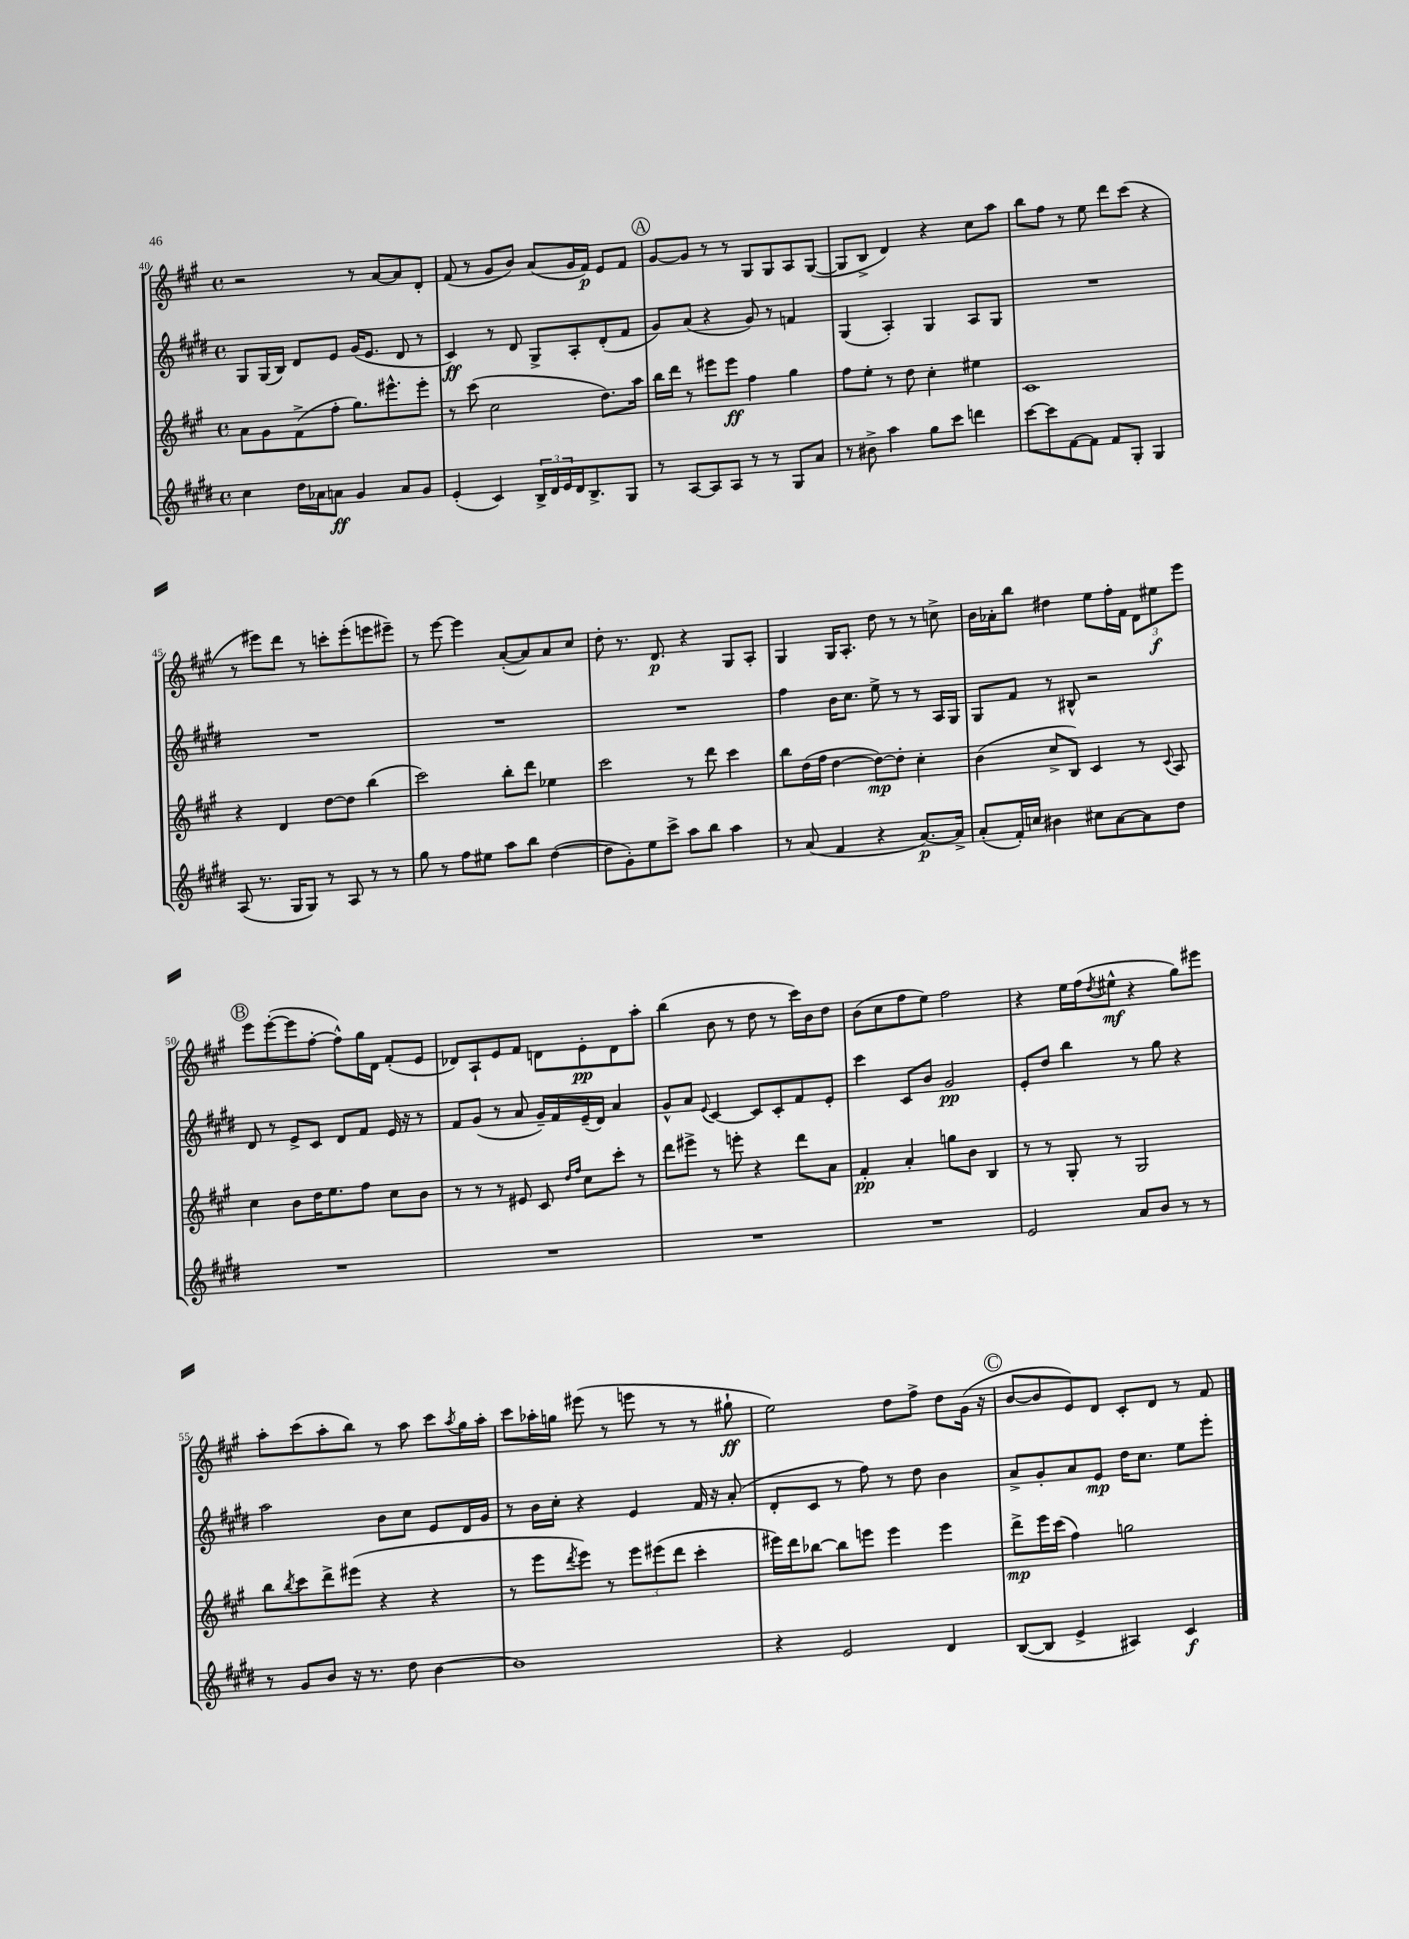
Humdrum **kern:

**kern	**dynam	**kern	**dynam	**kern	**dynam	**kern	**dynam
*part4	*part4	*part3	*part3	*part2	*part2	*part1	*part1
*staff4	*staff4	*staff3	*staff3	*staff2	*staff2	*staff1	*staff1
*clefG2	*	*clefG2	*	*clefG2	*	*clefG2	*
*k[f#c#g#d#]	*	*k[f#c#g#]	*	*k[f#c#g#d#]	*	*k[f#c#g#]	*
*M4/4	*	*M4/4	*	*M4/4	*	*M4/4	*
*met(c)	*	*met(c)	*	*met(c)	*	*met(c)	*
=40	=40	=40	=40	=40	=40	=40	=40
4cc#\	.	8a\L	.	8G#/L	.	2r	.
.	.	8g#\	.	(16G#/L	.	.	.
.	.	.	.	16B/JJ)	.	.	.
16dd#\LL	.	(8f#^\	.	8d#/L	.	.	.
16a-X\J	.	.	.	.	.	.	.
8an\J	ff	8ff#'\J	.	8e/J	.	.	.
4g#/	.	8.gg#\L)	.	(16g#/KL	.	8r	.
.	.	.	.	8.e/J	.	.	.
.	.	.	.	.	.	[8a/L	.
.	.	8.eee#X^^\	.	.	.	.	.
8a/L	.	.	.	8d#/	.	8a/]	.
8g#/J	.	8eee#'\J	.	8r	.	8d'/J	.
=41	=41	=41	=41	=41	=41	=41	=41
(4e'/	.	8r	.	4c#/)	ff	(8f#/	.
.	.	(8ccc#\	.	.	.	8r	.
4c#/)	.	2cc#\	.	8r	.	8g#/L	.
.	.	.	.	8d#/	.	8b/J)	.
24B^/LL	.	.	.	8G#^/L	.	(8a/L	.
24d#/	.	.	.	.	.	.	.
24e/	.	.	.	.	.	.	.
16d#/J	.	.	.	8A'/	.	16g#/L	.
8.B^/	.	.	.	.	.	16f#/JJ)	p
.	.	8.dd\L)	.	(8d#'/	.	8e/L	.
8G#/J	.	.	.	8f#/J	.	8f#/J	.
.	.	16aa\Jk	.	.	.	.	.
!!LO:REH:place=s1:t=A
=42	=42	=42	=42	=42	=42	=42	=42
8r	.	16bb\LL	.	8g#/L)	.	[8g#/L	.
.	.	16ddd\JJ	.	.	.	.	.
[8A/L	.	8r	.	(8a/J	.	8g#/J]	.
8A/]	.	8eee#X\L	.	4r	.	8r	.
8A/J	.	8eee#\J	ff	.	.	8r	.
8r	.	4ff#\	.	8g#/)	.	8G#/L	.
8r	.	.	.	8r	.	8G#/	.
8G#/L	.	4gg#\	.	4fn/	.	8A/	.
8a/J	.	.	.	.	.	([8G#/J	.
=43	=43	=43	=43	=43	=43	=43	=43
8r	.	8ff#\L	.	(4G#/	.	8G#/L]	.
8b#X^\	.	8ee'\J	.	.	.	8B^/J	.
4aa\	.	8r	.	4A'/)	.	4d/)	.
.	.	8dd\	.	.	.	.	.
8gg#\L	.	4cc#'\	.	4G#/	.	4r	.
8ccc#\J	.	.	.	.	.	.	.
4dddn\	.	4ee#X\	.	8A/L	.	8cc#\L	.
.	.	.	.	8G#/J	.	8aa\J	.
=44	=44	=44	=44	=44	=44	=44	=44
[8ccc#\L	.	1c#	.	1r	.	8bb\L	.
8ccc#\]	.	.	.	.	.	8ff#\J	.
[8f#\	.	.	.	.	.	8r	.
8f#\J]	.	.	.	.	.	8ee\	.
8f#/L	.	.	.	.	.	8ddd\L	.
8G#'/J	.	.	.	.	.	(8ccc#\J	.
4G#/	.	.	.	.	.	4r	.
!!LO:LB:g=z
=45	=45	=45	=45	=45	=45	=45	=45
(8A/	.	4r	.	1r	.	8r	.
8.r	.	.	.	.	.	8eee#X\L)	.
.	.	4d/	.	.	.	8ddd\J	.
16G#/KL	.	.	.	.	.	.	.
8G#/J)	.	.	.	.	.	8r	.
8r	.	[8dd\L	.	.	.	8cccn'\L	.
8A/	.	8dd\J]	.	.	.	(8eee#'\	.
8r	.	(4bb\	.	.	.	8eeen\	.
8r	.	.	.	.	.	8eee#X~\J)	.
=46	=46	=46	=46	=46	=46	=46	=46
8gg#\	.	2ccc#\)	.	1r	.	8r	.
8r	.	.	.	.	.	[8eee\	.
8ff#\L	.	.	.	.	.	4eee\]	.
8ee#X\J	.	.	.	.	.	.	.
8aa\L	.	8bb'\L	.	.	.	([8a'/L	.
8bb\J	.	8ddd\J	.	.	.	8a/])	.
([4dd#\	.	4ee-X\	.	.	.	8a/	.
.	.	.	.	.	.	8cc#/J	.
=47	=47	=47	=47	=47	=47	=47	=47
8dd#\L]	.	2ccc#\	.	1r	.	8dd'\	.
8g#'\)	.	.	.	.	.	8.r	.
8ee\	.	.	.	.	.	.	.
.	.	.	.	.	.	8.d/	p
8ccc#^\J	.	.	.	.	.	.	.
8aa\L	.	8r	.	.	.	4r	.
8bb\J	.	8ddd\	.	.	.	.	.
4aa\	.	4ccc#\	.	.	.	8G#/L	.
.	.	.	.	.	.	8A'/J	.
=48	=48	=48	=48	=48	=48	=48	=48
8r	.	8bb\L	.	4ff#\	.	4G#/	.
(8a/	.	(16dd\L	.	.	.	.	.
.	.	16ff#\JJ	.	.	.	.	.
4f#/	.	[4dd\	.	16b\KL	.	16G#/KL	.
.	.	.	.	8.cc#\J	.	8.A'/J	.
4r	.	8dd\L_)	mp	8ee^\	.	8dd\	.
.	.	8dd'\J]	.	8r	.	8r	.
[8.a/L)	p	4cc#'\	.	8r	.	8r	.
.	.	.	.	16A/LL	.	8ccn^\	.
16a^/Jk]	.	.	.	16G#/JJ	.	.	.
=49	=49	=49	=49	=49	=49	=49	=49
(8a'/L	.	(4b\	.	8G#/L	.	16b\LL	.
.	.	.	.	.	.	16a-X'\J	.
16f#'/L)	.	.	.	8f#/J	.	8bb\J	.
16ccn/JJ	.	.	.	.	.	.	.
4b#X\	.	8cc#^/L	.	8r	.	4dd#X\	.
.	.	8B/J)	.	8B#X^^/	.	.	.
8cc#X\L	.	4c#/	.	2r	.	8ee\L	.
[8a\	.	.	.	.	.	16ff#'\L	.
.	.	.	.	.	.	16f#\JJ	.
8a\]	.	8r	.	.	.	12d\L	.
.	.	.	.	.	.	12ee#X\	f
.	.	8qqc#/	.	.	.	.	.
8dd#\J	.	8A/	.	.	.	.	.
.	.	.	.	.	.	12eee\J	.
!!LO:LB:g=z
!!LO:REH:place=s1:t=B
=50	=50	=50	=50	=50	=50	=50	=50
1r	.	4cc#\	.	8d#/	.	8eee\L	.
.	.	.	.	8r	.	([8eee'\	.
.	.	8b\L	.	8e^/L	.	8eee\]	.
.	.	16dd\K	.	8c#/J	.	[8ff#'\J	.
.	.	8.ee\	.	.	.	.	.
.	.	.	.	8d#/L	.	8ff#^^\L])	.
.	.	8ff#\J	.	8f#/J	.	16gg#\L	.
.	.	.	.	.	.	16d\JJ	.
.	.	8cc#\L	.	16e/	.	(8f#'/L	.
.	.	.	.	16r	.	.	.
.	.	8b\J	.	8r	.	8e/J	.
=51	=51	=51	=51	=51	=51	=51	=51
1r	.	8r	.	8f#/L	.	8d-X/L)	.
.	.	8r	.	(8g#/J	.	8A`/	.
.	.	8r	.	8r	.	8e/	.
.	.	8e#X/	.	8a/	.	8f#/J	.
.	.	8c#/	.	16g#~/LL)	.	8dn\L	.
.	.	.	.	16f#/	.	.	.
.	.	16qqdd/LL	.	.	.	.	.
.	.	16qqff#/JJ	.	.	.	.	.
.	.	8cc#\L	.	(16e~/	.	8e'\	pp
.	.	.	.	16d#/JJ)	.	.	.
.	.	8ccc#'\J	.	4a/	.	8d\	.
.	.	8r	.	.	.	8aa'\J	.
=52	=52	=52	=52	=52	=52	=52	=52
1r	.	8ddd\L	.	8g#^^/L	.	(4bb\	.
.	.	8eee#X^\J	.	8a/J	.	.	.
.	.	.	.	8qqe/	.	.	.
.	.	8r	.	[4c#/	.	8b\	.
.	.	8eeen'\	.	.	.	8r	.
.	.	4r	.	8c#/L]	.	8dd\	.
.	.	.	.	8c#'/	.	8r	.
.	.	8ddd\L	.	8f#/	.	16ccc#\LL)	.
.	.	.	.	.	.	16b\J	.
.	.	8a\J	.	8e'/J	.	8dd\J	.
=53	=53	=53	=53	=53	=53	=53	=53
1r	.	4f#'/	pp	4ccc#\	.	(8b\L	.
.	.	.	.	.	.	8cc#\	.
.	.	4a'/	.	8c#/L	.	8ff#\	.
.	.	.	.	8b/J	.	8ee\J)	.
.	.	8ggn\L	.	2g#/	pp	2ff#\	.
.	.	8b\J	.	.	.	.	.
.	.	4B/	.	.	.	.	.
=54	=54	=54	=54	=54	=54	=54	=54
2e/	.	8r	.	8e'/L	.	4r	.
.	.	8r	.	8dd#/J	.	.	.
.	.	8G#'/	.	4bb\	.	16ee\LL	.
.	.	.	.	.	.	(16ff#\J	.
.	.	.	.	.	.	8qdd/	.
.	.	8r	.	.	.	8ee#X^^\J	mf
8a/L	.	2G#/	.	8r	.	4r	.
8b/J	.	.	.	8gg#\	.	.	.
8r	.	.	.	4r	.	8gg#\L)	.
8r	.	.	.	.	.	8eee#X\J	.
!!LO:LB:g=z
=55	=55	=55	=55	=55	=55	=55	=55
8r	.	8bb\L	.	2aa\	.	8aa'\L	.
.	.	8qbb/	.	.	.	.	.
8g#/L	.	8ccc#\	.	.	.	(8ccc#\	.
8b/J	.	8ddd^\	.	.	.	8aa'\	.
16r	.	(8eee#X\J	.	.	.	8bb\J)	.
8.r	.	.	.	.	.	.	.
.	.	4r	.	8b\L	.	8r	.
8dd#\	.	.	.	8cc#\J	.	8aa\	.
[4b\	.	4r	.	8e/L	.	8ccc#\L	.
.	.	.	.	.	.	8qaa/	.
.	.	.	.	16d#/L	.	16gg#\L	.
.	.	.	.	16g#/JJ	.	16aa'\JJ	.
=56	=56	=56	=56	=56	=56	=56	=56
1b]	.	8r	.	8r	.	8ccc#\L	.
.	.	8eee\L	.	16b\LL	.	16aa-X'\L	.
.	.	.	.	16cc#'\JJ	.	16ggn\JJ	.
.	.	8qddd/	.	.	.	.	.
.	.	8eee\J)	.	4r	.	(8eee#X\	.
.	.	8r	.	.	.	8r	.
.	.	12eee\L	.	4e/	.	8eeen\	.
.	.	(12eee#X\	.	.	.	.	.
.	.	.	.	.	.	8r	.
.	.	12ddd\J	.	.	.	.	.
.	.	4ccc#'\	.	16f#/	.	8r	.
.	.	.	.	16r	.	.	.
.	.	.	.	(8a'/	.	8gg#X`\	ff
=57	=57	=57	=57	=57	=57	=57	=57
4r	.	16eee#X\LL)	.	8d#'/L	.	2ee\)	.
.	.	16ddd\J	.	.	.	.	.
.	.	[8bb-X\J	.	8c#/J	.	.	.
2e/	.	8bb-\L]	.	8r	.	.	.
.	.	8eeen\J	.	8ff#\)	.	.	.
.	.	4eee\	.	8r	.	8dd\L	.
.	.	.	.	8dd#\	.	8ff#^\J	.
4d#/	.	4eee\	.	4b\	.	8dd\L	.
.	.	.	.	.	.	(16g#\Jk	.
.	.	.	.	.	.	16r	.
!!LO:REH:place=s1:t=C
=58	=58	=58	=58	=58	=58	=58	=58
([8B/L	.	8ddd^\L	mp	8a^/L	.	[8b/L	.
8B/J]	.	16eee\L	.	8g#'/	.	8b/]	.
.	.	(16ccc#\JJ	.	.	.	.	.
4e^/	.	4ff#\)	.	8a/	.	8e/)	.
.	.	.	.	8e/J	mp	8d/J	.
4A#X/)	.	2ggn\	.	16dd#\KL	.	8c#'/L	.
.	.	.	.	8.cc#\J	.	.	.
.	.	.	.	.	.	8d/J	.
4c#/	f	.	.	8ee\L	.	8r	.
.	.	.	.	8eee'\J	.	8f#/	.
==	==	==	==	==	==	==	==
*-	*-	*-	*-	*-	*-	*-	*-
